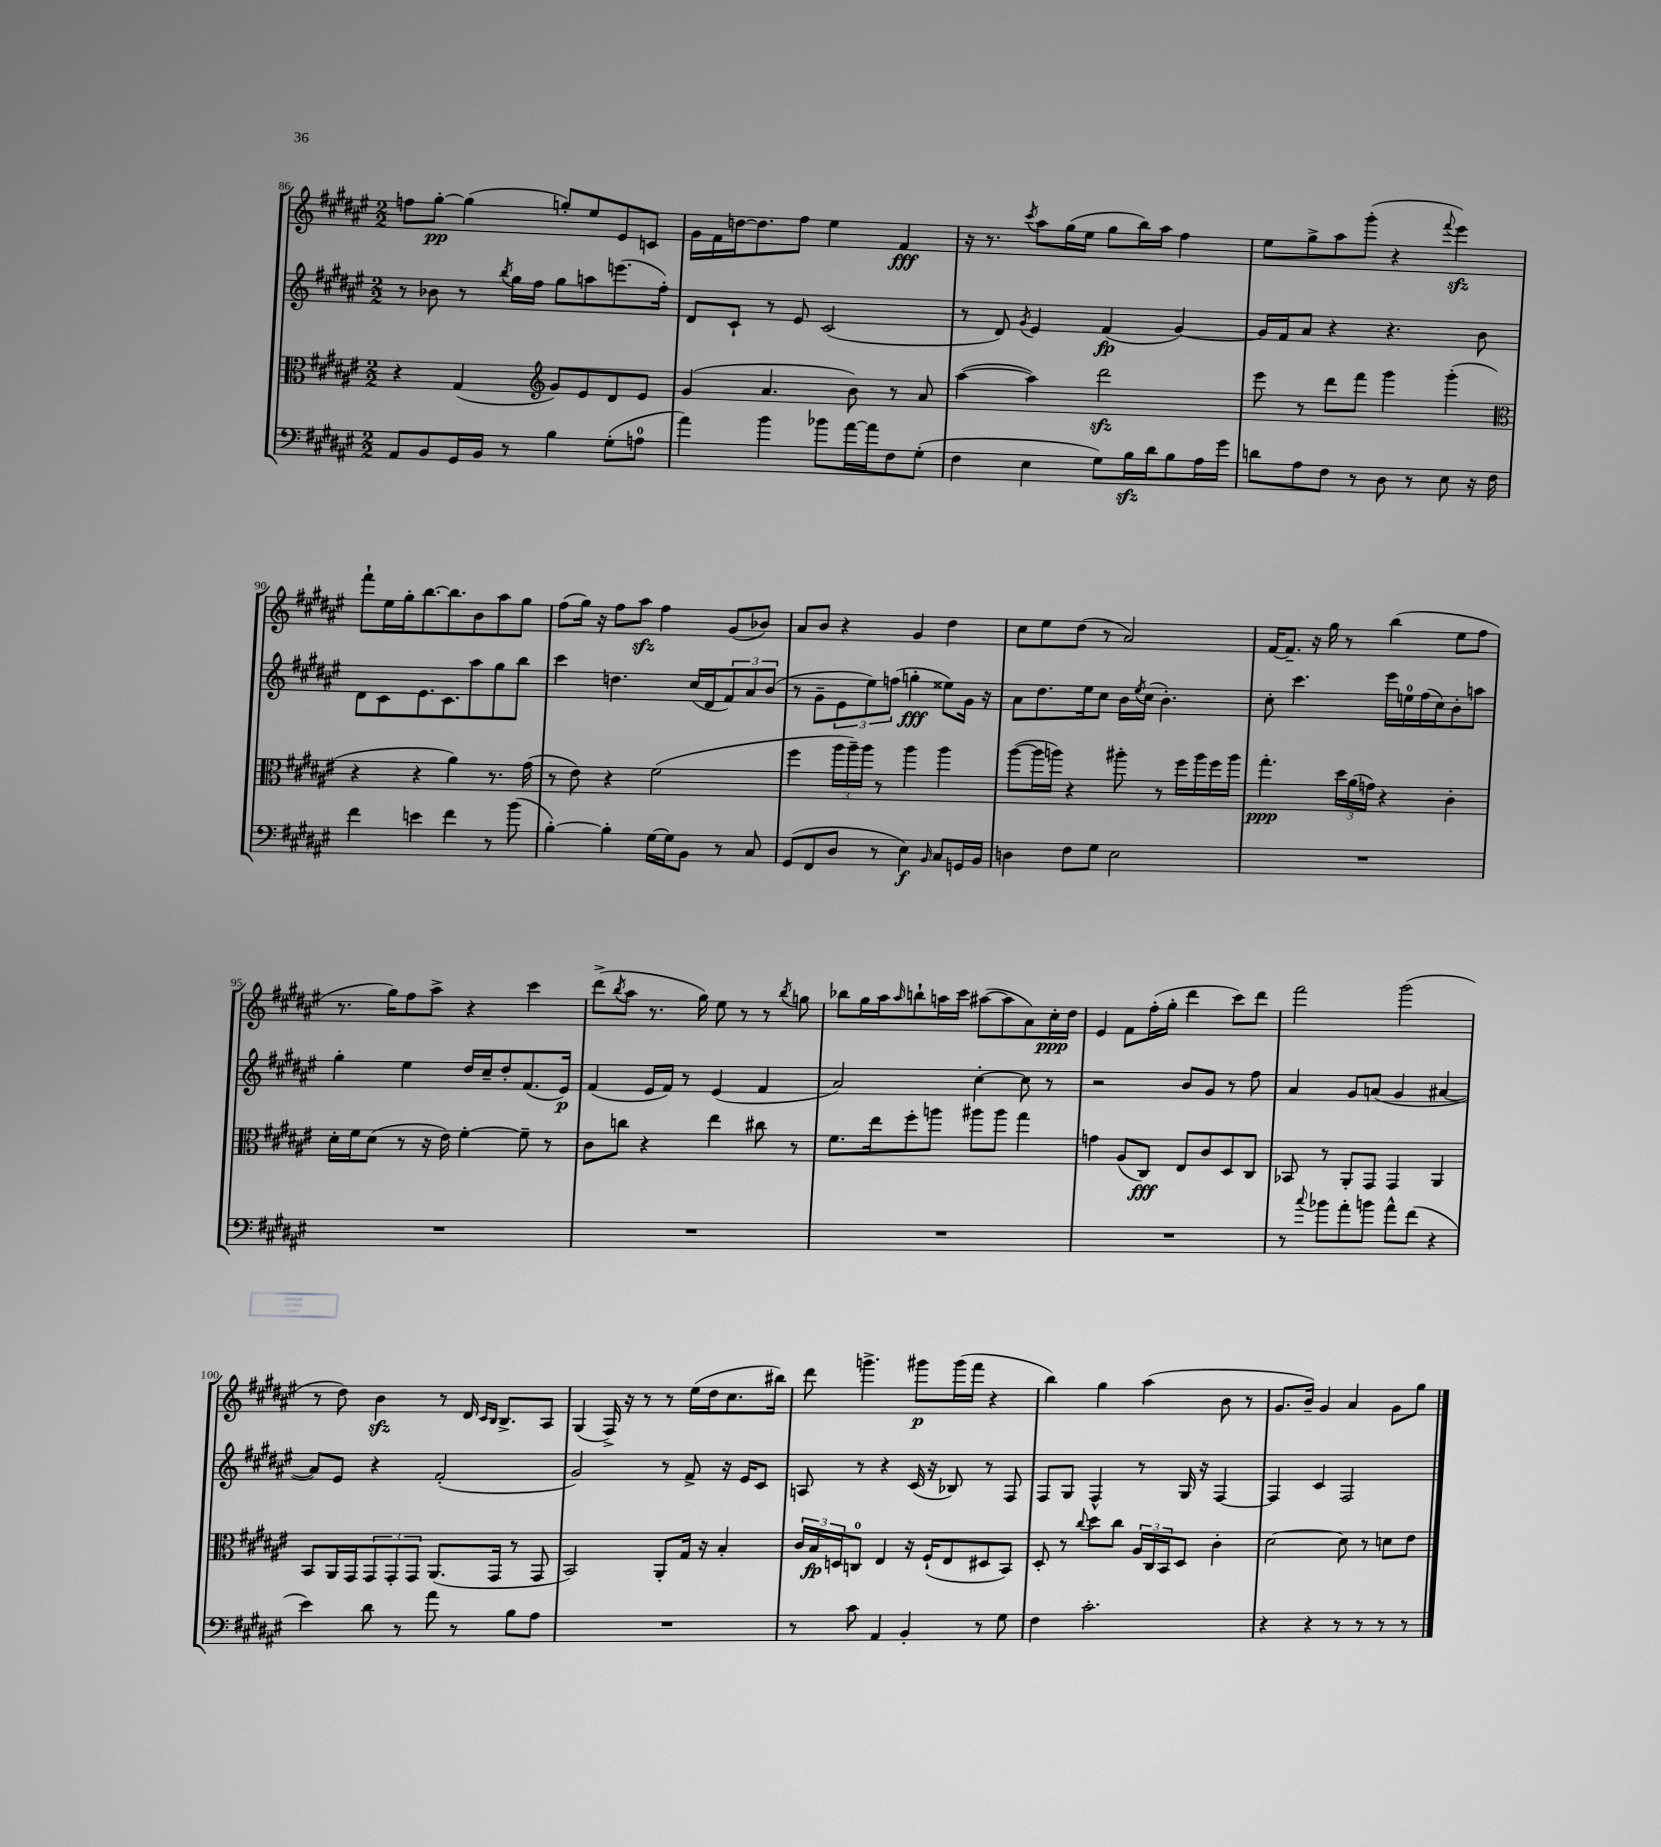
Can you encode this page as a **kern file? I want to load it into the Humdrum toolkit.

**kern	**kern	**kern	**kern
*staff4	*staff3	*staff2	*staff1
*clefF4	*clefC3	*clefG2	*clefG2
*k[f#c#g#d#a#e#]	*k[f#c#g#d#a#e#]	*k[f#c#g#d#a#e#]	*k[f#c#g#d#a#e#]
*M2/2	*M2/2	*M2/2	*M2/2
8AA#	4r	8r	8ff
8BB	.	8b-	[8gg#'
16GG#	(4G#	8r	(4gg#]
16BB	.	.	.
.	.	8qbb	.
8r	.	16gg#	.
.	.	16ff#	.
*	*clefG2	*	*
4B	8g#)	8gg#	8gg')
.	8e#	8aa	8ee#
(8G#'	8d#	(8.eee	8e#
8A	8e#	.	8c
.	.	16ff#')	.
=	=	=	=
4a#)	(4g#	8d#	16g#
.	.	.	16f#
.	.	8c#`	[16dd
.	.	.	8.dd]
4b	4.a#	8r	.
.	.	8e#	8ff#
8b-	.	(2c#	4ee#
[16a#	8b)	.	.
16a#]	.	.	.
8F#	8r	.	4f#
(8G#'	8a#	.	.
=	=	=	=
4F#	([4aa#	8r	16r
.	.	.	8.r
.	.	8d#)	.
.	.	8qg#	8qccc#
4E#	4aa#])	4e#	8aa#
.	.	.	(16gg#
.	.	.	16ee#
8G#)	2ddd#	(4f#	8gg#
16B	.	.	16bb)
16d#	.	.	16aa#
8B	.	[4g#)	4ff#
16A#	.	.	.
16g#	.	.	.
=	=	=	=
8d	8eee#	16g#]	8ee#
.	.	16f#	.
8A#	8r	8a#	8gg#^
8F#	8ddd#	4r	8aa#
8r	8fff#	.	(8ggg#'
8D#	4ggg#	4.r	4r
8r	.	.	.
.	.	.	8qqfff#
8E#	(4ggg#'	.	4eee#)
16r	.	8b	.
16F#	.	.	.
=	=	=	=
*	*clefC3	*	*
4f#	4r	8d#	8fff#`
.	.	8c#	16ee#
.	.	.	16gg#'
4e	4r	8.e#	[8.bb
.	.	8.c#	8.bb]
4f#	4a#)	.	.
.	.	8aa#	8b
8r	8.r	8gg#	8aa#
(8b	.	8bb	8gg#
.	(16g#	.	.
=	=	=	=
[4B')	8r	4ccc#	(8ff#
.	8e#)	.	16gg#)
.	.	.	16r
4B']	4r	4.dd	8ff#
.	.	.	8aa#
[16G#	(2f#	.	4ff#
16G#]	.	.	.
8BB	.	(16cc#	.
.	.	16d#	.
8r	.	12f#)	(8g#
.	.	12a#	.
8C#	.	.	8b-)
.	.	(12b	.
=	=	=	=
(8GG#	4ff#	8r	8a#
8FF#	.	8g#~	8b
8D#	24aa#	12e#	4r
.	24aa#~)	.	.
.	24aa#	12ee#)	.
8r	8r	.	.
.	.	(12ff	.
4E#)	4aa#	4gg'	4g#
16qqBB	.	.	.
8C#	4aa#	8ee##)	4dd#
16GG	.	16g#	.
16BB	.	16r	.
=	=	=	=
4D	([8aa#	8a#	8cc#
.	16aa#]	8.dd#	8ee#
.	16aa)	.	.
8F#	4r	.	(8dd#
.	.	16ee#	.
8G#	.	8cc#	8r
2E#	8aa#'	16b	2a#)
.	.	8qee#	.
.	.	(16cc#	.
.	8r	4.b')	.
.	16ff#	.	.
.	16aa#	.	.
.	16ff#	.	.
.	16aa#	.	.
=	=	=	=
1r	4.gg#'	8cc#'	[16f#
.	.	.	8.f#~]
.	.	4.ccc#	.
.	.	.	16r
.	.	.	16gg#
.	24dd#	.	8r
.	(24a#	.	.
.	24g)	.	.
.	4r	16eee#	(4bb
.	.	16ee	.
.	.	(16ff#	.
.	.	16cc#)	.
.	4c#'	8b'	8ee#
.	.	8aa	8ff#
=	=	=	=
1r	16d#'	4gg#'	8.r
.	16f#	.	.
.	(8d#	.	.
.	.	.	16gg#)
.	8r	4ee#	8ff#
.	16r	.	8aa#^
.	16e#)	.	.
.	[4f#'	16dd#	4r
.	.	16cc#~	.
.	.	8dd#'	.
.	8f#~]	(8.f#	4ccc#
.	8r	.	.
.	.	16e#)	.
=	=	=	=
1r	8c#	(4f#	(8ddd#^
.	.	.	8qbb
.	8cc	.	8aa#
.	4r	16e#	8.r
.	.	16f#)	.
.	.	8r	.
.	.	.	16gg#)
.	4ee#	(4e#	8ee#
.	.	.	8r
.	8cc#	4f#	8r
.	.	.	8qbb
.	8r	.	8gg
=	=	=	=
1r	8.f#	2a#)	8bb-
.	.	.	16gg#
.	16ee#	.	16aa#
.	.	.	16qqaa#
.	8ff#'	.	8bb`
.	8aa	.	16aa
.	.	.	16ccc#
.	8aa#	[4cc#'	([8aa#
.	8aa#	.	8aa#]
.	4gg#	8cc#]	8a#)
.	.	8r	16cc#'
.	.	.	16dd#
=	=	=	=
1r	4g	2r	4e#
.	(8A#	.	8f#
.	8C#)	.	(16ff#'
.	.	.	16gg#'
.	8E#	8b	4ddd#
.	8c#	8g#	.
.	8D#	8r	8ccc#)
.	8C#	8ff#	8ddd#
=	=	=	=
8r	8BB-	4a#	2fff#
8qqcc#	.	.	.
8b-	8r	.	.
8a#'	8AA#'	8g#	.
8b	8GG#	(8a	.
8a#^^	4GG#	4g#	(2ggg#
(8f#	.	.	.
4r	4AA#	[4a#	.
=	=	=	=
4e#)	8BB	8a#])	8r
.	16AA#	8e#	8dd#)
.	16GG#	.	.
8d#	12GG#	4r	4b
.	12GG#'	.	.
8r	.	.	.
.	12GG#	.	.
8a#	(8.AA#	(2f#'	8r
8r	.	.	16d#
.	.	.	16qqc#
.	.	.	16qqB
.	16GG#	.	8.B^
8B	8r	.	.
8A#	8GG#	.	8A#
=	=	=	=
1r	2BB)	2g#)	(4G#
.	.	.	16F#^)
.	.	.	16r
.	.	.	8r
.	8AA#'	8r	8r
.	16G#	8f#^	(16ee#
.	16r	.	16dd#
.	4B'	16r	8.cc#
.	.	16e#	.
.	.	8c#	.
.	.	.	16bb#)
=	=	=	=
8r	24c#	8A	8ddd#
.	24B	.	.
.	24D	.	.
8c#	8C	8r	4.ggg^
4AA#	4E#	4r	.
4BB'	16r	(16c#	8ggg#
.	(16F#`	16r	.
.	8E#	8B-)	(16ggg#
.	.	.	16fff#
8r	8D#	8r	4r
8G#	8BB)	8F#	.
=	=	=	=
4F#	8D#'	8F#	4bb)
.	8r	8G#	.
.	8qqcc#	.	.
2.c#'	8dd#	4F#^^	4gg#
.	8cc#	.	.
.	24A#	8r	(4aa#
.	24C#	.	.
.	24BB	.	.
.	8D#	16G#	.
.	.	16r	.
.	4c#'	[4F#	8b
.	.	.	8r
=	=	=	=
4r	[2d#	4F#]	8.g#
.	.	.	16b~)
4r	.	4c#	4g#
8r	8d#]	2F#	4a#
8r	8r	.	.
8r	8d	.	8g#
8r	8e#	.	8gg#
==	==	==	==
*-	*-	*-	*-
